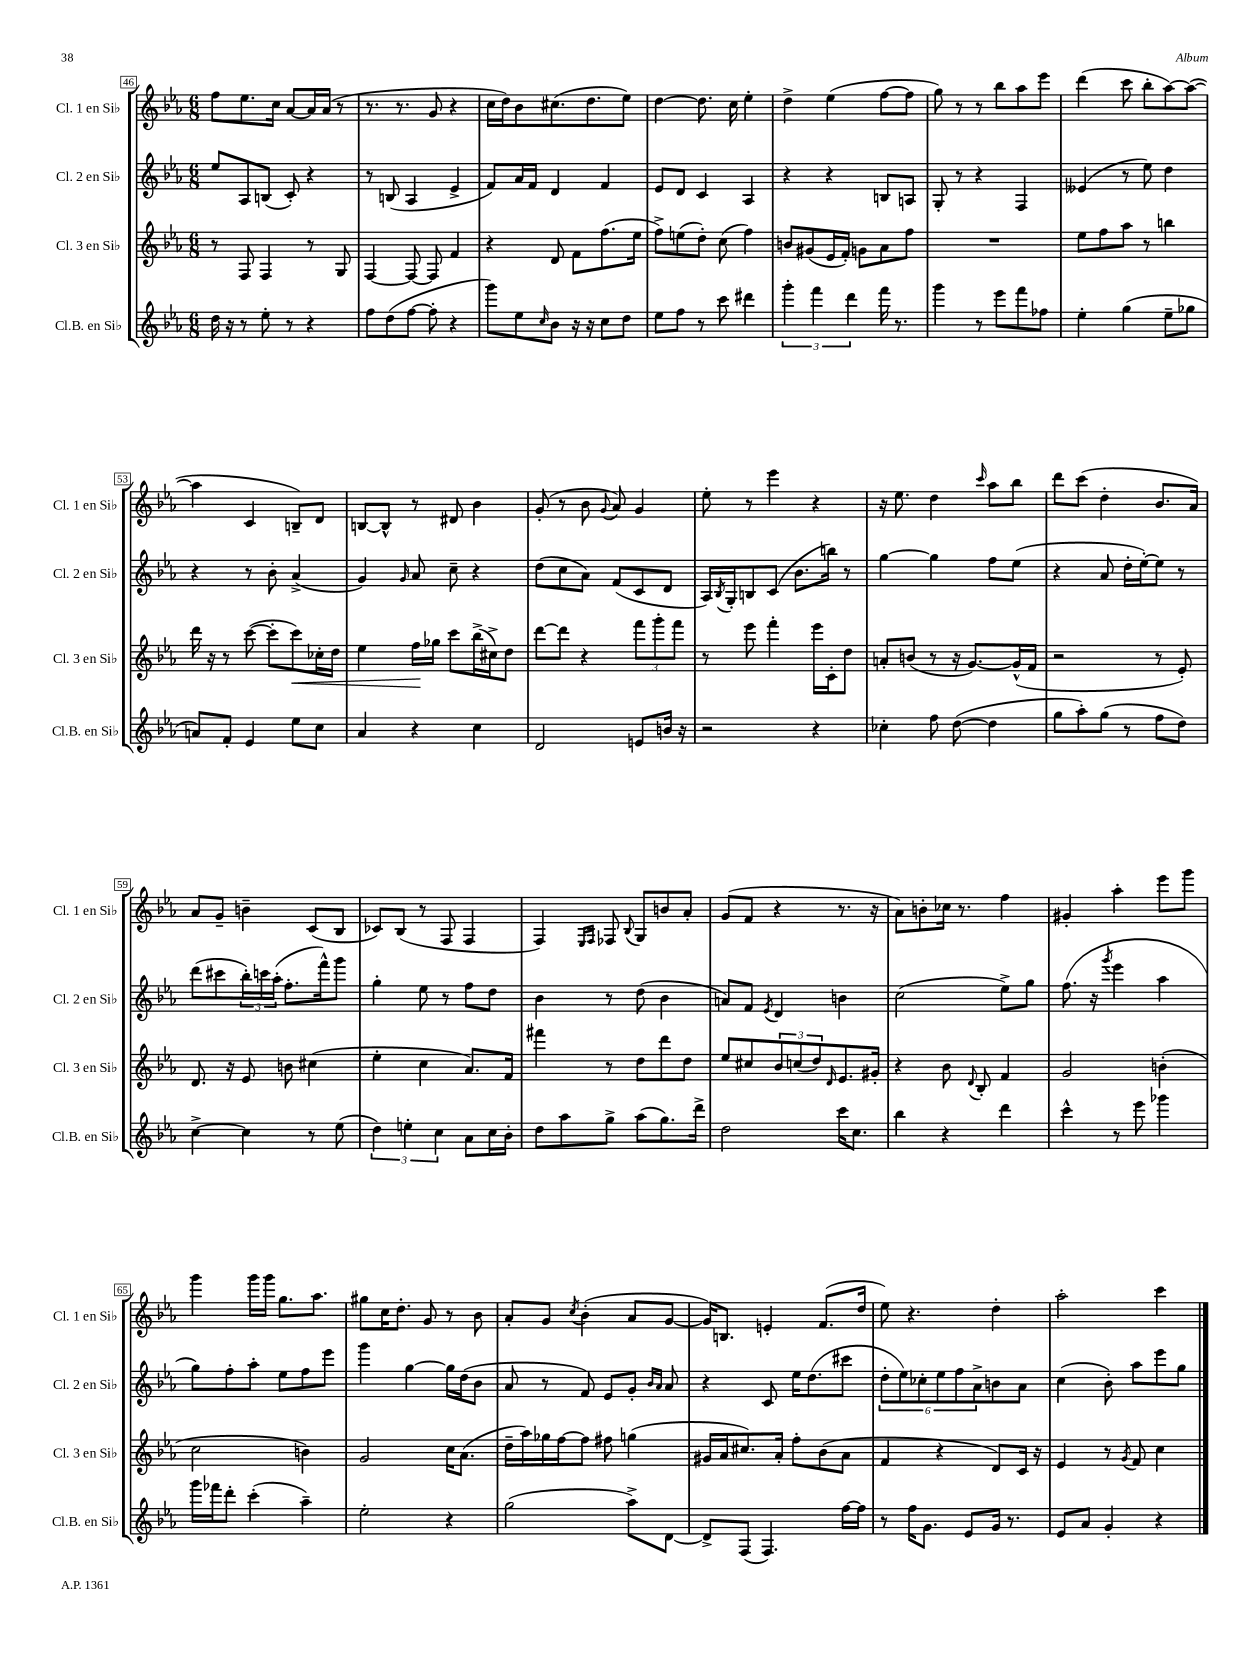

**kern	**kern	**kern	**kern
*staff4	*staff3	*staff2	*staff1
*clefG2	*clefG2	*clefG2	*clefG2
*k[b-e-a-]	*k[b-e-a-]	*k[b-e-a-]	*k[b-e-a-]
*M6/8	*M6/8	*M6/8	*M6/8
16dd	8r	8ee-	8ff
16r	.	.	.
8r	8F	8A-	8.ee-
8ee-'	4F	(8B	.
.	.	.	16cc
8r	.	8c')	[8a-
4r	8r	4r	16a-]
.	.	.	(16a-
.	8G	.	8r
=	=	=	=
8ff	[4F	8r	8.r
(8dd	.	(8B	.
.	.	.	8.r
[8ff	8F_	4A-	.
8ff']	8F]	.	8g
4r	4f	4e-^	4r
=	=	=	=
8ggg)	4r	8f)	16cc
.	.	.	16dd)
8ee-	.	16a-	8b-
.	.	16f	.
16qqcc	.	.	.
8b-	8d	4d	(8.cc#
16r	8f	.	.
16r	.	.	8.dd
8cc	(8.ff	4f	.
8dd	.	.	8ee-)
.	16ee-	.	.
=	=	=	=
8ee-	8ff^)	8e-	[4dd
8ff	(8ee	8d	.
8r	8dd')	4c	8.dd]
8ccc	(8cc	.	.
.	.	.	16cc
4ddd#	4ff)	4A-	4ee-'
=	=	=	=
6ggg'	8b	4r	4dd^
.	(8g#	.	.
6fff	.	.	.
.	16e-	4r	(4ee-
.	16f')	.	.
6ddd	.	.	.
.	8g	.	.
16fff	8a-	8B	[8ff
8.r	.	.	.
.	8ff	8A	8ff]
=	=	=	=
4ggg	2.r	8G'	8gg)
.	.	8r	8r
8r	.	4r	8r
8eee-	.	.	8bb-
8fff	.	4F	8aa-
8ff-	.	.	8eee-
=	=	=	=
4ee-'	8ee-	(4e--	(4ddd
.	8ff	.	.
(4gg	8aa-	8r	8ccc
.	8r	8ee-)	8bb-'
8ee-~	4bb	4dd	[8aa-)
8gg-	.	.	(8aa-_
=	=	=	=
8a)	16ddd	4r	4aa-]
.	16r	.	.
8f'	8r	.	.
4e-	([8ccc	8r	4c
.	8ccc']	8b-'	.
8ee-	8ccc)	(4a-^	8B~)
8cc	16cc-'	.	8d
.	16dd	.	.
=	=	=	=
4a-	4ee-	4g)	[8B
.	.	.	8B^^]
.	.	16qqg	.
4r	16ff	8a-	8r
.	16gg-	.	.
.	8ccc	8cc~	8d#
4cc	(16bb-^	4r	4b-
.	16cc#^)	.	.
.	8dd	.	.
=	=	=	=
2d	[8ddd	(8dd	(8g'
.	8ddd]	8cc	8r
.	4r	8a-)	8b-
.	.	.	8qqg
.	.	(8f	8a-)
8e	12fff	8c	4g
.	12ggg'	.	.
16b	.	8d	.
.	12fff	.	.
16r	.	.	.
=	=	=	=
2r	8r	16A-)	8ee-'
.	.	8qB-	.
.	.	16G'	.
.	8eee-	8B	8r
.	4fff'	(8c	4eee-
.	.	8.b-	.
4r	16eee-	.	4r
.	16c'	16bb)	.
.	8dd	8r	.
=	=	=	=
4cc-'	8a'	[4gg	16r
.	.	.	8.ee-
.	(8b	.	.
8ff	8r	4gg]	4dd
([8dd	16r	.	.
.	[8.g)	.	.
.	.	.	16qqccc
4dd]	.	8ff	8aa-
.	(16g^^]	(8ee-	8bb-
.	16f	.	.
=	=	=	=
8gg	2r	4r	8ddd
8aa-')	.	.	(8ccc
(8gg	.	8a-	4dd'
8r	.	16dd'	.
.	.	[16ee-')	.
8ff	8r	8ee-]	8.b-
8dd)	8e-')	8r	.
.	.	.	16a-)
=	=	=	=
[4cc^	8.d	(8ddd	8a-
.	.	8ccc#	8g~
.	16r	.	.
4cc]	8e-	24bb-')	4b~
.	.	24ccc	.
.	.	(24aa-'	.
.	8b	8.ff'	.
8r	(4cc#	.	(8c
.	.	16fff^^)	.
(8ee-	.	8ggg	8B-
=	=	=	=
6dd)	4ee-'	4gg'	8c-)
.	.	.	(8B-
6ee'	.	.	.
.	4cc	8ee-	8r
6cc	.	.	.
.	.	8r	8F
8a-	8.a-)	8ff	4F
16cc	.	8dd	.
16b-'	16f	.	.
=	=	=	=
8dd	4fff#	4b-	4F)
8aa-	.	.	.
.	.	.	16qqE-
.	.	.	16qqF
8gg^	8r	8r	8F-
.	.	.	8qqB-
(8aa-	8dd	(8dd	8G
8.gg)	8ddd	4b-	8b
.	8dd	.	8a-'
16ddd^	.	.	.
=	=	=	=
2dd	8ee-	8a)	(8g
.	8cc#	8f	8f
.	.	8qe-	.
.	12b-	4d	4r
.	(12cc	.	.
.	12dd)	.	.
.	16qqd	.	.
16ccc	8.e-	4b	8.r
8.cc	.	.	.
.	16g#'	.	16r
=	=	=	=
4bb-	4r	(2cc	8a-)
.	.	.	8b'
4r	8b-	.	16cc-
.	.	.	8.r
.	8qqd	.	.
.	8B-'	.	.
4ddd	4f	8ee-^)	4ff
.	.	8gg	.
=	=	=	=
4ccc^^	2g	(8.ff	4g#'
.	.	16r	.
.	.	8qggg	.
8r	.	4eee-	4aa-'
8eee-	.	.	.
4ggg-	(4b'	4aa-	8eee-
.	.	.	8ggg
=	=	=	=
16ggg	2cc	8gg)	4ggg
16fff-	.	.	.
8ddd'	.	8ff'	.
(4ccc'	.	8aa-'	16ggg
.	.	.	16ggg
.	.	8ee-	8.gg
4aa-~)	4b)	8ff	.
.	.	.	8.aa-
.	.	8eee-	.
=	=	=	=
2ee-'	2g	4ggg	8gg#
.	.	.	16cc
.	.	.	8.dd'
.	.	[4gg	.
.	.	.	8g
4r	16cc	16gg]	8r
.	(8.a-	(16dd	.
.	.	8b-	8b-
=	=	=	=
(2gg	16dd~	8a-	8a-'
.	16aa-)	.	.
.	16gg-	8r	8g
.	[16ff	.	.
.	.	.	8qcc
.	8ff]	8f)	(4b-'
.	8ff#	8e-	.
8aa-^)	(4gg	8g'	8a-
.	.	16qqb-	.
.	.	16qqa-	.
[8d	.	8a-	[8g
=	=	=	=
8d^]	16g#	4r	16g])
.	16a-	.	8.B
(8F	8.cc#)	.	.
4.F)	.	8c	4e'
.	16a-'	.	.
.	8ff'	16ee-	.
.	.	(8.dd	.
.	(8b-	.	(8.f
[16ff	8a-	8ccc#	.
16ff]	.	.	16dd
=	=	=	=
8r	4f	12dd'	8ee-)
.	.	12ee-)	.
16ff	.	.	4.r
.	.	12cc-'	.
8.g	.	.	.
.	4r	12ee-	.
.	.	12ff	.
8e-	.	.	.
.	.	12a-^	.
16g	8d)	8b	4dd'
8.r	.	.	.
.	16c	8a-	.
.	16r	.	.
=	=	=	=
8e-	4e-	(4cc	2aa-'
8a-	.	.	.
4g'	8r	8b-')	.
.	8qg	.	.
.	8f	8aa-	.
4r	4cc	8eee-	4ccc
.	.	8gg	.
==	==	==	==
*-	*-	*-	*-
